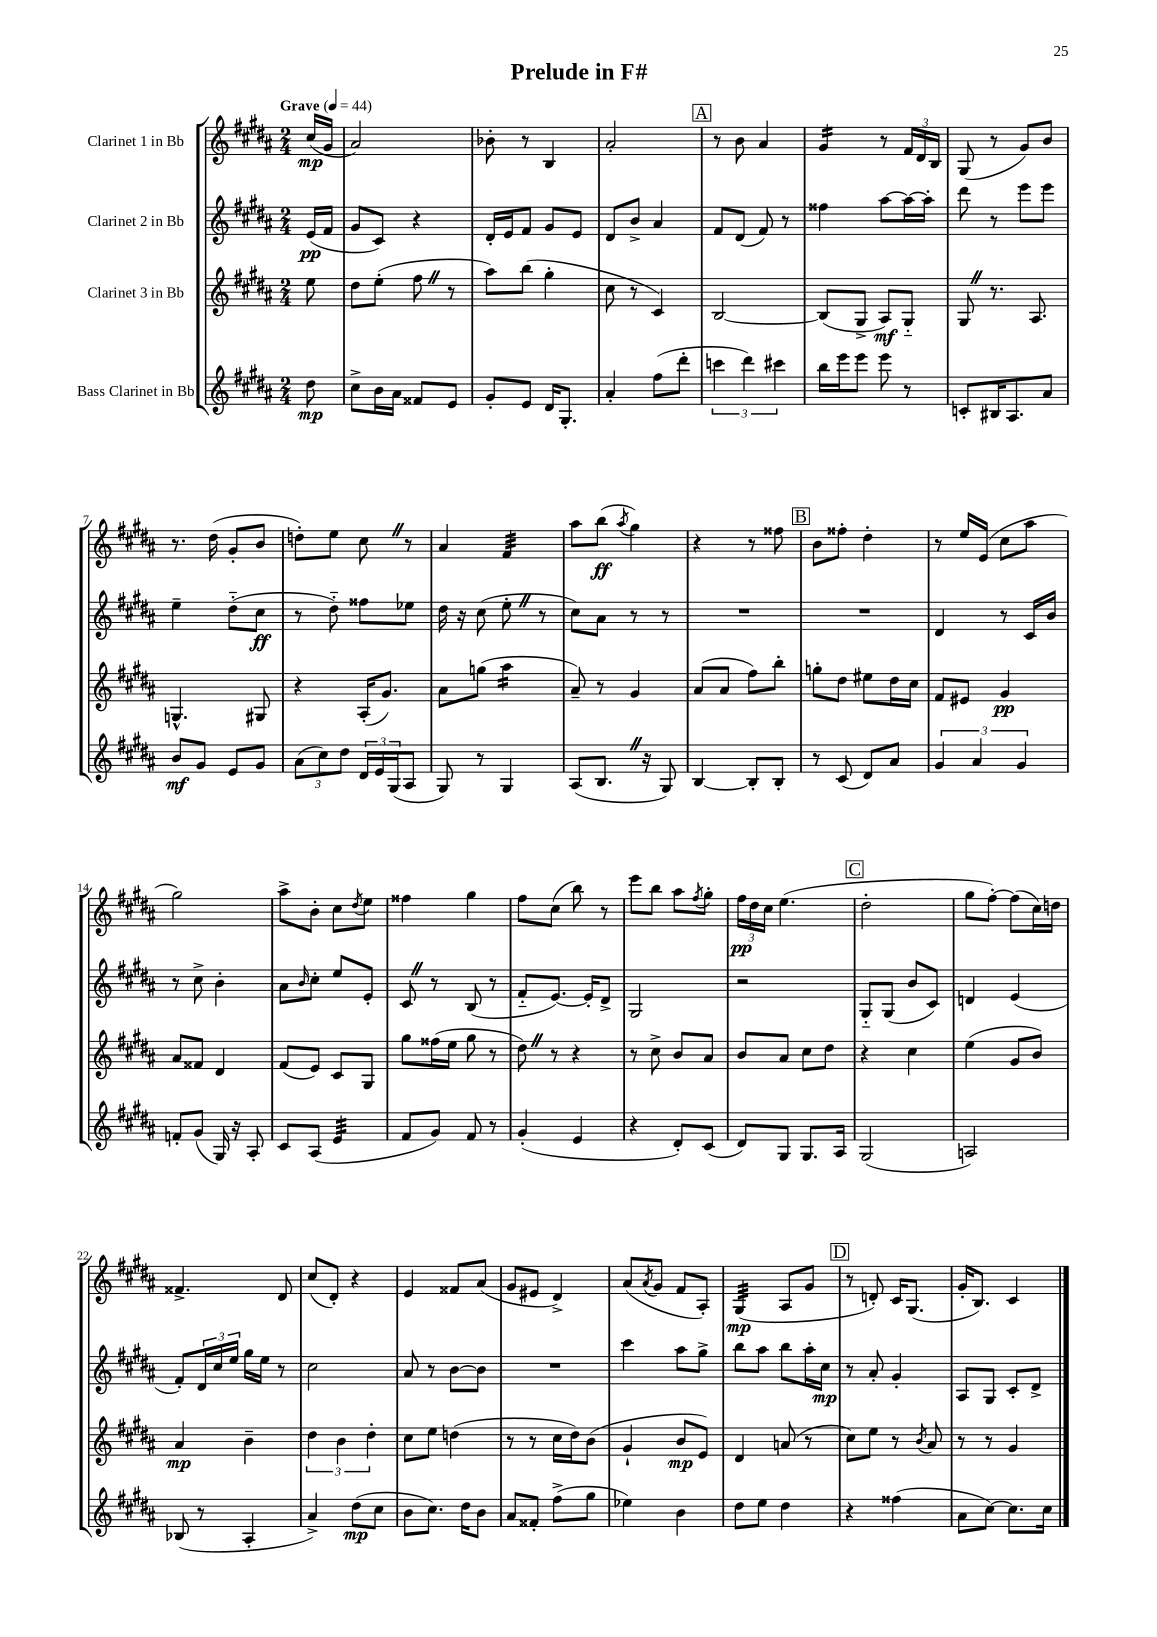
\header { title = "Prelude in F#" }
<<
\new StaffGroup <<
\new Staff = "s0" \with { instrumentName = "Clarinet 1 in Bb" } {
    \clef treble \key b \major \numericTimeSignature \time 2/4 \partial 8 \tempo "Grave" 4 = 44
    cis''16\mp( gis'16 |
    ais'2) |
    bes'8-. r8 b4 |
    ais'2-. |
    \mark \markup { \box "A" } r8 b'8 ais'4 |
    gis'4:16 r8 \tuplet 3/2 { fis'16 dis'16 b16 } |
    gis8( r8 gis'8) b'8 |
    r8. dis''16( gis'8-. b'8 |
    d''8-.) e''8 cis''8 \once \override BreathingSign.text = \markup { \musicglyph "scripts.caesura.straight" } \breathe r8 |
    ais'4 fis'4:32 |
    ais''8 b''8\ff( \acciaccatura { ais''8 } gis''4) |
    r4 r8 fisis''8 |
    \mark \markup { \box "B" } b'8 fisis''8-. dis''4-. |
    r8 e''16 e'16( cis''8 ais''8 |
    gis''2) |
    ais''8-> b'8-. cis''8 \acciaccatura { dis''8 } e''8 |
    fisis''4 gis''4 |
    fis''8 cis''8( b''8) r8 |
    e'''8 b''8 ais''8 \acciaccatura { fis''8 } gis''8-. |
    \tuplet 3/2 { fis''16\pp dis''16 cis''16 } e''4.( |
    \mark \markup { \box "C" } dis''2-. |
    gis''8 fis''8~-.) fis''8( cis''16) d''16 |
    fisis'4.-> dis'8 |
    cis''8( dis'8-.) r4 |
    e'4 fisis'8 ais'8( |
    gis'8 eis'8 dis'4->) |
    ais'8( \acciaccatura { ais'8 } gis'8 fis'8 ais8-.) |
    gis4:32\mp( ais8 gis'8 |
    \mark \markup { \box "D" } r8 d'8-.) cis'16 gis8.( |
    gis'16-. b8.) cis'4 \bar "|." |
}
\new Staff = "s1" \with { instrumentName = "Clarinet 2 in Bb" } {
    \clef treble \key b \major \numericTimeSignature \time 2/4 \partial 8
    e'16\pp( fis'16 |
    gis'8 cis'8) r4 |
    dis'16-. e'16 fis'8 gis'8 e'8 |
    dis'8 b'8-> ais'4 |
    \mark \markup { \box "A" } fis'8 dis'8( fis'8) r8 |
    fisis''4 ais''8~ ais''16~ ais''16-. |
    dis'''8 r8 e'''8 e'''8 |
    e''4-- dis''8-_( cis''8\ff |
    r8 dis''8-_) fisis''8 ees''8 |
    dis''16 r16 cis''8( e''8-. \once \override BreathingSign.text = \markup { \musicglyph "scripts.caesura.straight" } \breathe r8 |
    cis''8) ais'8 r8 r8 |
    R2 |
    \mark \markup { \box "B" } R2 |
    dis'4 r8 cis'16 b'16 |
    r8 cis''8-> b'4-. |
    ais'8 \grace { b'16 } cis''8-. e''8 e'8-. |
    cis'8 \once \override BreathingSign.text = \markup { \musicglyph "scripts.caesura.straight" } \breathe r8 b8( r8 |
    fis'8-_ e'8.~) e'16-. dis'8-> |
    gis2 |
    r2 |
    \mark \markup { \box "C" } gis8-_ gis8( b'8 cis'8) |
    d'4 e'4( |
    fis'8-.) \tuplet 3/2 { dis'16 cis''16 e''16 } gis''16 e''16 r8 |
    cis''2 |
    ais'8 r8 b'8~ b'8 |
    R2 |
    cis'''4 ais''8 gis''8-> |
    b''8 ais''8 b''8 ais''16-. cis''16\mp |
    \mark \markup { \box "D" } r8 ais'8-. gis'4-. |
    ais8 gis8 cis'8-. dis'8-> \bar "|." |
}
\new Staff = "s2" \with { instrumentName = "Clarinet 3 in Bb" } {
    \clef treble \key b \major \numericTimeSignature \time 2/4 \partial 8
    e''8 |
    dis''8 e''8-.( fis''8 \once \override BreathingSign.text = \markup { \musicglyph "scripts.caesura.straight" } \breathe r8 |
    ais''8) b''8( gis''4-. |
    cis''8 r8 cis'4) |
    \mark \markup { \box "A" } b2~ |
    b8( gis8-> ais8\mf) gis8-_ |
    gis8 \once \override BreathingSign.text = \markup { \musicglyph "scripts.caesura.straight" } \breathe r8. ais8. |
    g4.-^ gis8 |
    r4 ais16-.( gis'8.) |
    ais'8 g''8( ais''4:16 |
    ais'8--) r8 gis'4 |
    ais'8( ais'8 fis''8) b''8-. |
    \mark \markup { \box "B" } g''8-. dis''8 eis''8 dis''16 cis''16 |
    fis'8 eis'8 gis'4\pp |
    ais'8 fisis'8 dis'4 |
    fis'8( e'8) cis'8 gis8 |
    gis''8 fisis''16( e''16 gis''8 r8 |
    dis''8) \once \override BreathingSign.text = \markup { \musicglyph "scripts.caesura.straight" } \breathe r8 r4 |
    r8 cis''8-> b'8 ais'8 |
    b'8 ais'8 cis''8 dis''8 |
    \mark \markup { \box "C" } r4 cis''4 |
    e''4( gis'8 b'8) |
    ais'4\mp b'4-- |
    \tuplet 3/2 { dis''4 b'4 dis''4-. } |
    cis''8 e''8 d''4( |
    r8 r8 cis''16 dis''16) b'8( |
    gis'4-! b'8\mp e'8) |
    dis'4 a'8( r8 |
    \mark \markup { \box "D" } cis''8) e''8 r8 \acciaccatura { b'8 } ais'8 |
    r8 r8 gis'4 \bar "|." |
}
\new Staff = "s3" \with { instrumentName = "Bass Clarinet in Bb" } {
    \clef treble \key b \major \numericTimeSignature \time 2/4 \partial 8
    dis''8\mp |
    cis''8-> b'16 ais'16 fisis'8 e'8 |
    gis'8-. e'8 dis'16 gis8.-. |
    ais'4-. fis''8( dis'''8-. |
    \mark \markup { \box "A" } \tuplet 3/2 { c'''4 dis'''4) cis'''4 } |
    b''16 e'''16 e'''8 e'''8 r8 |
    c'8-. bis16 ais8. ais'8 |
    b'8\mf gis'8 e'8 gis'8 |
    \tuplet 3/2 { ais'8( cis''8) dis''8 } \tuplet 3/2 { dis'16 e'16 gis16( } ais8 |
    gis8) r8 gis4 |
    ais8( b8. \once \override BreathingSign.text = \markup { \musicglyph "scripts.caesura.straight" } \breathe r16 gis8) |
    b4~ b8-. b8-. |
    \mark \markup { \box "B" } r8 cis'8( dis'8) ais'8 |
    \tuplet 3/2 { gis'4 ais'4 gis'4 } |
    f'8-. gis'8( gis16) r16 ais8-. |
    cis'8 ais8( e'4:32 |
    fis'8 gis'8) fis'8 r8 |
    gis'4-.( e'4 |
    r4 dis'8-.) cis'8( |
    dis'8) gis8 gis8. ais16 |
    \mark \markup { \box "C" } gis2( |
    a2) |
    bes8( r8 ais4-. |
    ais'4->) dis''8\mp( cis''8 |
    b'8 cis''8.) dis''16 b'8 |
    ais'8 fisis'8-. fis''8->( gis''8 |
    ees''4) b'4 |
    dis''8 e''8 dis''4 |
    \mark \markup { \box "D" } r4 fisis''4( |
    ais'8 cis''8~) cis''8. cis''16 \bar "|." |
}
>>
>>
